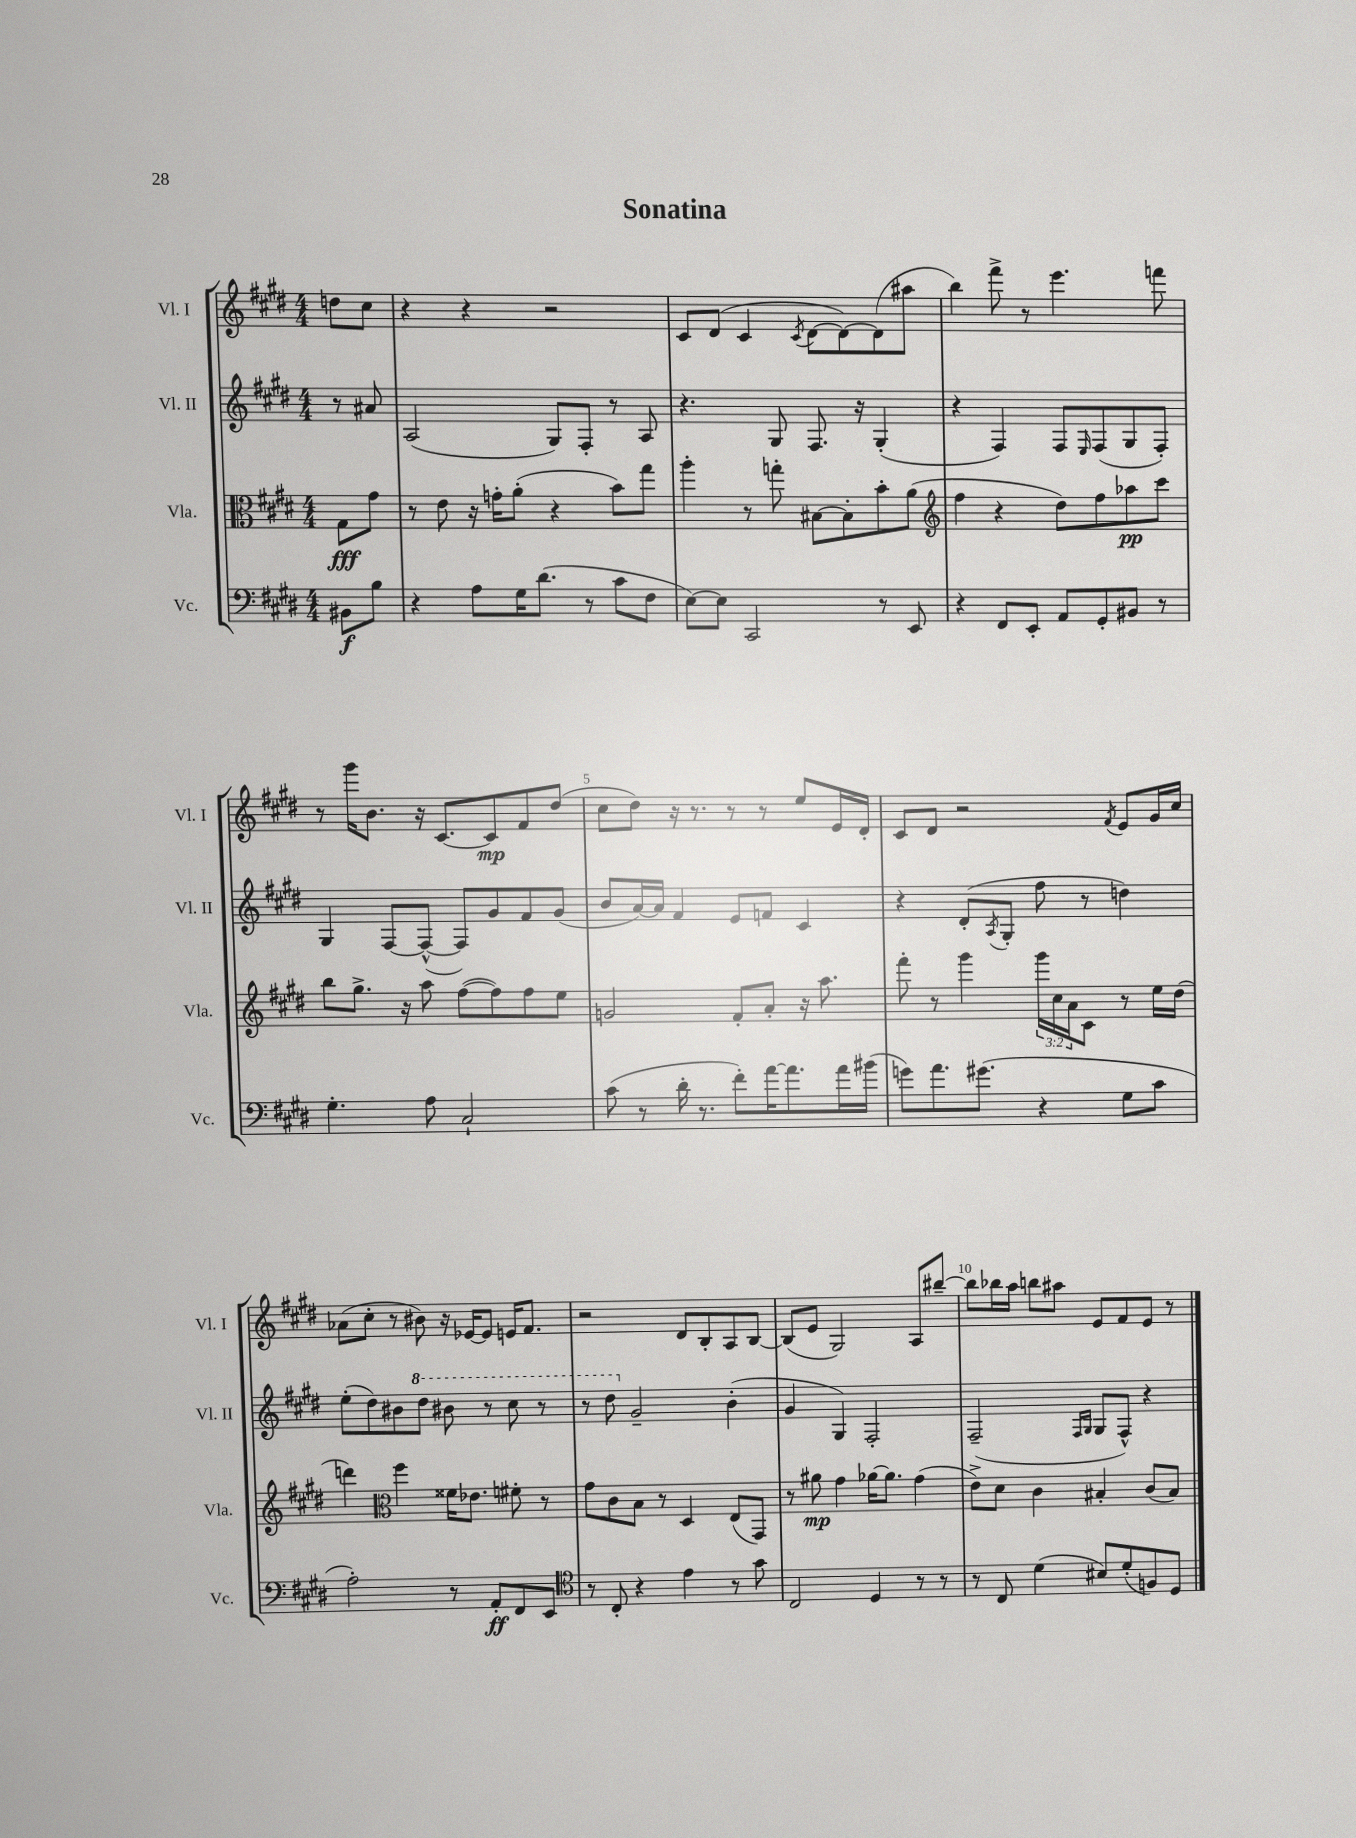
\header { title = "Sonatina" }
<<
\new StaffGroup <<
\new Staff = "s0" \with { instrumentName = "Vl. I" shortInstrumentName = "Vl. I" } {
    \clef treble \key e \major \numericTimeSignature \time 4/4 \partial 4
    d''8 cis''8 |
    r4 r4 r2 |
    cis'8 dis'8( cis'4 \acciaccatura { cis'8 } dis'8~ dis'8~) dis'8( ais''8 |
    b''4) fis'''8-> r8 e'''4. f'''8 |
    r8 gis'''16 b'8. r16 cis'8.~ cis'8\mp fis'8 dis''8( |
    cis''8 dis''8) r16 r8. r8 r8 e''8 e'16 dis'16-. |
    cis'8 dis'8 r2 \acciaccatura { fis'8 } e'8 gis'16 cis''16 |
    aes'8( cis''8-. r8 bis'8) r16 ees'16~ ees'8 e'16 fis'8. |
    r2 dis'8 b8-. a8 b8~ |
    b8( e'8 gis2) a8 bis''8~-- |
    bis''8 bes''16 a''16 b''8 ais''8 e'8 fis'8 e'8 r8 \bar "|." |
}
\new Staff = "s1" \with { instrumentName = "Vl. II" shortInstrumentName = "Vl. II" } {
    \clef treble \key e \major \numericTimeSignature \time 4/4 \partial 4
    r8 ais'8 |
    a2( gis8) fis8-. r8 a8 |
    r4. gis8 fis8. r16 gis4-.( |
    r4 fis4) fis8 \grace { e16 } fis8( gis8 fis8-.) |
    gis4 fis8~ fis8~-^( fis8) gis'8 fis'8 gis'8( |
    b'8 a'16~) a'16 fis'4 e'8 f'8 cis'4 |
    r4 dis'8-.( \acciaccatura { a8 } gis8-. fis''8 r8 d''4) |
    e''8-.( dis''8) bis'8 \ottava #1 dis'''8 bis''8 r8 cis'''8 r8 |
    r8 dis'''8 \ottava #0 gis'2-- b'4-.( |
    gis'4 gis4) fis2-. |
    fis2--( \grace { fis16 gis16 } gis8 fis8-^) r4 \bar "|." |
}
\new Staff = "s2" \with { instrumentName = "Vla." shortInstrumentName = "Vla." } {
    \clef alto \key e \major \numericTimeSignature \time 4/4 \override Staff.TupletNumber.text = #tuplet-number::calc-fraction-text \partial 4
    gis8\fff gis'8 |
    r8 e'8 r16 g'16-. a'8-.( r4 b'8) gis''8 |
    a''4-. r8 g''8-. bis8~ bis8-. b'8-. a'8( |
    \clef treble fis''4 r4 dis''8) fis''8 aes''8\pp cis'''8 |
    b''8 gis''8.-> r16 a''8 fis''8~( fis''8) fis''8 e''8 |
    g'2 fis'8-. a'8-. r16 a''8. |
    fis'''8-. r8 gis'''4 \tuplet 3/2 { gis'''16 cis''16 a'16 } cis'8 r8 e''16 dis''16( |
    d'''4) \clef alto fis''4 fisis'16 ees'8. fis'8-. r8 |
    gis'8 cis'8 b8 r8 dis4 e8( gis,8) |
    r8 ais'8\mp gis'4 aes'16~ aes'8. gis'4( |
    e'8->) dis'8 cis'4 bis4-. cis'8( bis8) \bar "|." |
}
\new Staff = "s3" \with { instrumentName = "Vc." shortInstrumentName = "Vc." } {
    \clef bass \key e \major \numericTimeSignature \time 4/4 \partial 4
    bis,8\f b8 |
    r4 a8 gis16 dis'8.( r8 cis'8 fis8 |
    e8~) e8 cis,2 r8 e,8 |
    r4 fis,8 e,8-. a,8 gis,8-. bis,8 r8 |
    gis4.-. a8 cis2-! |
    cis'8( r8 dis'16-. r8. fis'8-.) a'16~ a'8. a'16 bis'16( |
    g'8) a'8. gis'8.( r4 gis8 cis'8 |
    a2-.) r8 a,8-.\ff fis,8 e,8 |
    \clef tenor r8 cis8-. r4 e'4 r8 gis'8 |
    cis2 dis4 r8 r8 |
    r8 cis8 dis'4( bis8) dis'8-.( f8) dis8 \bar "|." |
}
>>
>>
\layout { \context { \Score \override BarNumber.break-visibility = ##(#f #t #t) barNumberVisibility = #(every-nth-bar-number-visible 5) } }
